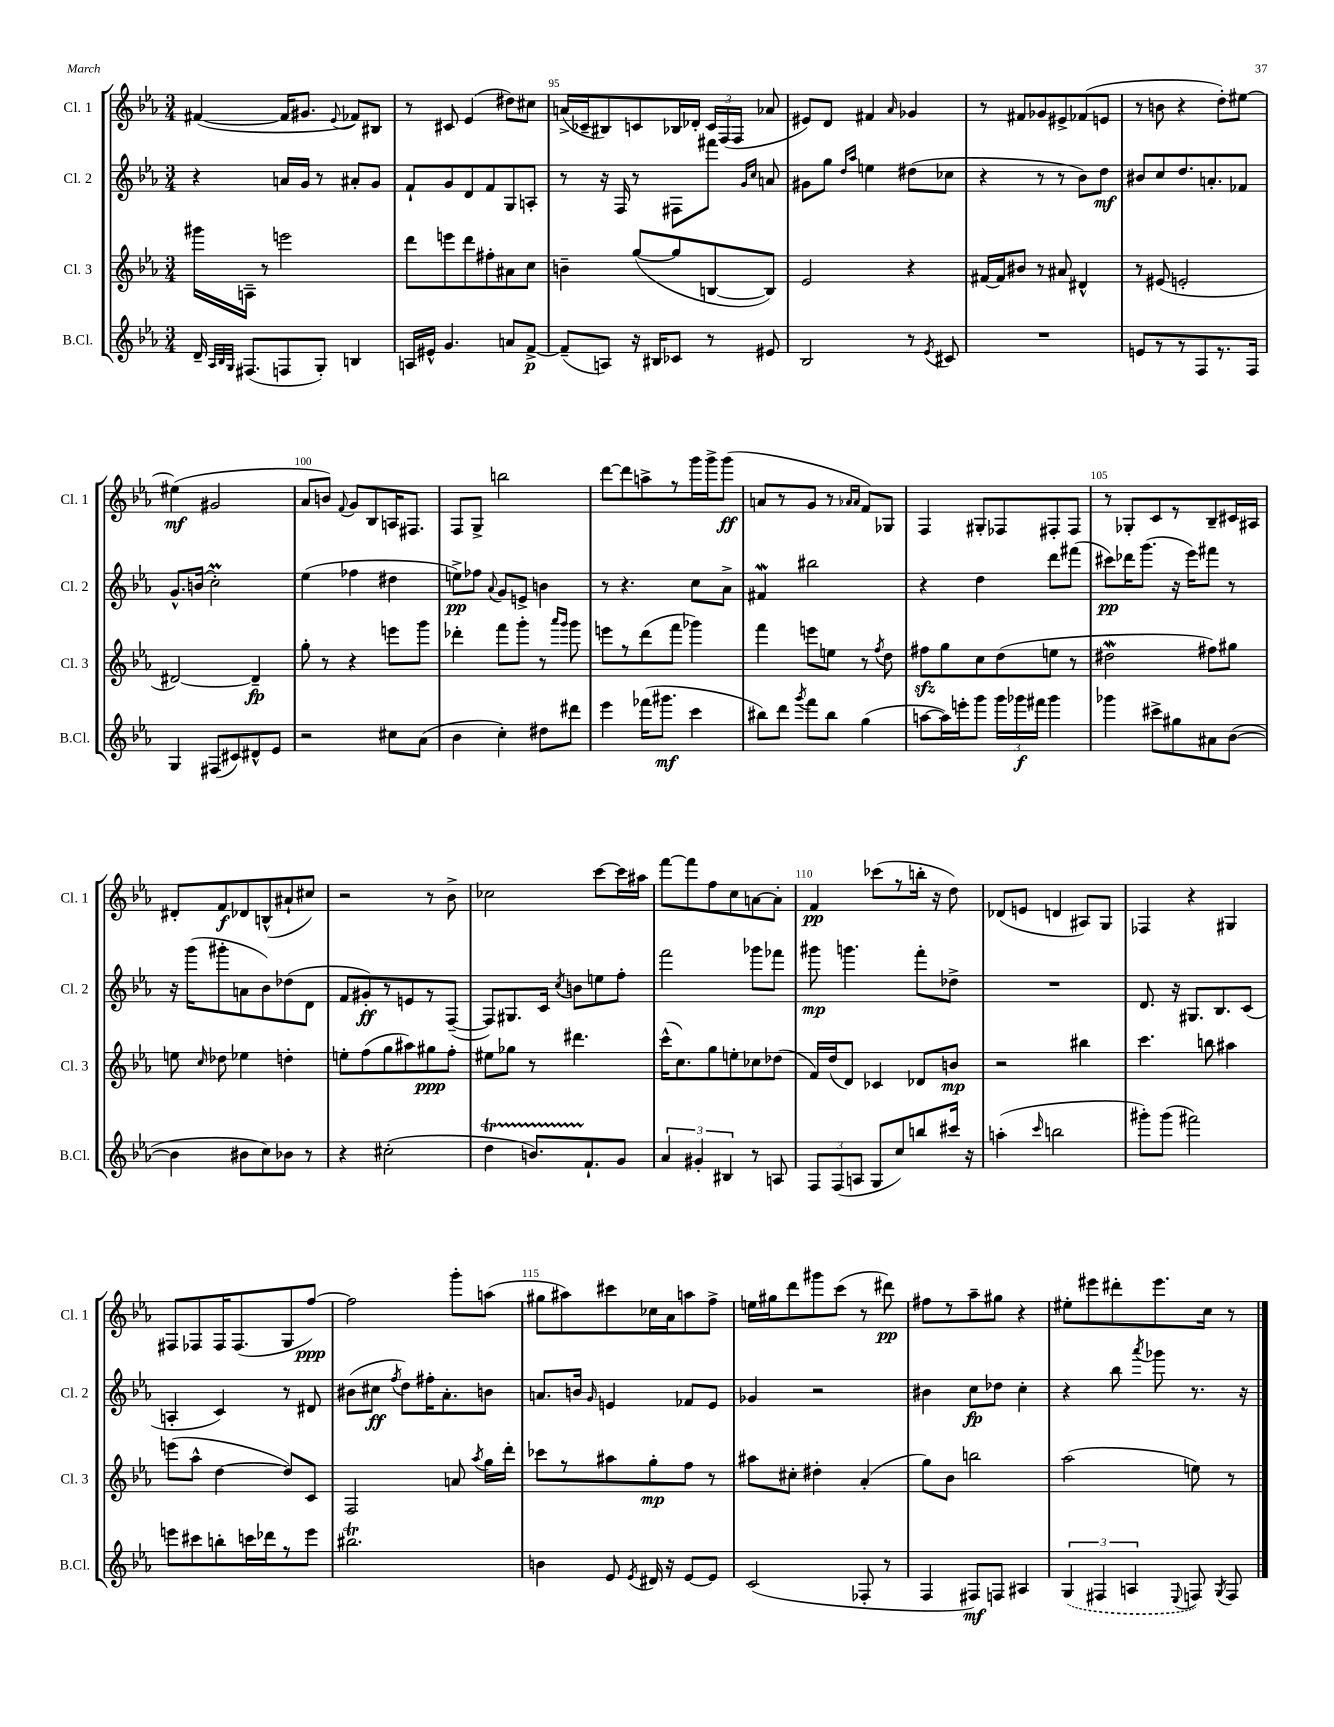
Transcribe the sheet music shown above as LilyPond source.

<<
\new StaffGroup <<
\new Staff = "s0" \with { instrumentName = "Cl. 1" shortInstrumentName = "Cl. 1" } {
    \clef treble \key ees \major \numericTimeSignature \time 3/4
    \autoBeamOff fis'4~( fis'16[ gis'8.] \appoggiatura { ees'8 } fes'8[) bis8] |
    r8 cis'8 ees'4( dis''8[) cis''8] |
    a'16[->( ces'16-- bis8) c'8 bes16 des'16]-. \tuplet 3/2 { c'16[ f16( f16] } aes'8 |
    eis'8[) d'8] fis'4 \grace { aes'16 } ges'4 |
    r8 fis'8[ ges'8 eis'8-> fes'8( e'8] |
    r8 b'8 r4 d''8[-.) eis''8]~ |
    eis''4\mf( gis'2 |
    aes'8[ b'8]) \appoggiatura { f'8 } g'8[ bes8 a16 fis8.] |
    f8[ g8]-> b''2 |
    d'''8[~ d'''8 a''8-> r8 g'''16 g'''16-> g'''8]\ff( |
    a'8[ r8 g'8] r8 \grace { aes'16[ aes'16] } f'8[) ges8] |
    f4 gis8[-. fes8 fis8-. fis8] |
    r8 ges8[-. c'8 r8 bes8-- cis'16 ais16] |
    dis'8[-. f'8\f des'8 b8-^( ais'8-! cis''8]) |
    r2 r8 bes'8-> |
    ces''2 c'''8[~ c'''16 ais''16] |
    f'''8[~ f'''8 f''8 c''8 a'8~ a'8]-. |
    f'4\pp ces'''8[( r8 b''16]-. r16 d''8) |
    des'8[( e'8] d'4 ais8[) g8] |
    fes4 r4 gis4 |
    fis8[ fes8 fes16 fes8.( g8 f''8]~\ppp) |
    f''2 g'''8[-. a''8]( |
    gis''8[ ais''8) cis'''8 ces''16 aes'16 a''8 f''8]-> |
    e''16[ gis''16 d'''8 gis'''8 c'''8]( r8 dis'''8\pp) |
    fis''8[ r8 aes''8-- gis''8] r4 |
    eis''8[-. eis'''8 dis'''8-. eis'''8. c''16] r8 \bar "|." |
}
\new Staff = "s1" \with { instrumentName = "Cl. 2" shortInstrumentName = "Cl. 2" } {
    \clef treble \key ees \major \numericTimeSignature \time 3/4
    \autoBeamOff r4 a'16[ g'16] r8 ais'8[-. g'8] |
    f'8[-! g'8 d'8 f'8 g8 a8]-. |
    r8 r16 f16 r8 fis8[ fis'''8] \grace { g'16[ c''16] } a'8 |
    gis'8[ g''8] \grace { d''16[ aes''16] } e''4 dis''8[( ces''8] |
    r4 r8 r8 bes'8[) d''8]\mf |
    bis'8[ c''8 d''8. a'8.-. fes'8] |
    g'8.[-^ b'16]( c''2-.\prall) |
    ees''4( fes''4 dis''4 |
    e''8[->\pp) fes''8] \appoggiatura { aes'8 } g'8[ e'8]-> b'4 |
    r8 r4. c''8[ aes'8]-> |
    fis'4\mordent bis''2 |
    r4 d''4 d'''8[ fis'''8]( |
    cis'''8[\pp) des'''16 g'''8.]( r16 ees'''16[) fis'''8] r8 |
    r16 g'''16[( gis'''8-. a'8 bes'8) des''8( d'8] |
    f'8[ gis'8-.\ff) r8 e'8 r8 f8]~--( |
    f8[) gis8. c'16] \acciaccatura { c''8 } b'8[ e''8 f''8]-. |
    f'''2 ges'''8[ fes'''8] |
    gis'''8\mp g'''4. f'''8[-. des''8]-> |
    R2. |
    d'8. r16 gis8.[ bes8. c'8]( |
    a4-. c'4) r8 dis'8 |
    bis'8[( cis''8]\ff \acciaccatura { f''8 } d''8[) fis''16-. aes'8.-. b'8] |
    a'8.[ b'16] \grace { g'16 } e'4 fes'8[ e'8] |
    ges'4 r2 |
    bis'4 c''8[\fp des''8] c''4-. |
    r4 bes''8 \acciaccatura { aes'''8 } ges'''8 r8. r16 \bar "|." |
}
\new Staff = "s2" \with { instrumentName = "Cl. 3" shortInstrumentName = "Cl. 3" } {
    \clef treble \key ees \major \numericTimeSignature \time 3/4
    \autoBeamOff gis'''16[ a16]-- r8 e'''2 |
    d'''8[ e'''8 d'''8 fis''8-. ais'8 c''8] |
    b'4-- g''8[~( g''8 b8~ b8]) |
    ees'2 r4 |
    fis'16[~ fis'16 bis'8] r8 ais'8 dis'4-^ |
    r8 eis'8( e'2-. |
    dis'2~) dis'4--\fp |
    g''8-. r8 r4 e'''8[ g'''8] |
    des'''4-. f'''8[ g'''8]-. r8 \grace { aes'''16[ g'''16] } g'''8 |
    e'''8[ r8 d'''8( f'''8] ges'''4) |
    f'''4 e'''8[ e''8] r8 \acciaccatura { f''8 } d''8 |
    fis''8[\sfz g''8 c''8 d''8( e''8] r8 |
    dis''2\mordent fis''8[) gis''8] |
    e''8 \grace { c''16 } des''8 ees''4 d''4-. |
    e''8[-. f''8( g''8 ais''8) gis''8\ppp f''8]-. |
    eis''8[ ges''8] r8 dis'''4. |
    c'''16[-^( c''8.) g''8 e''8-. ces''8 des''8]( |
    f'16[) d''16( d'8]) ces'4 des'8[ b'8]\mp |
    r2 bis''4 |
    c'''4. b''8 ais''4 |
    e'''8[( aes''8]-^ d''4~ d''8[) c'8] |
    f2 a'8 \acciaccatura { aes''8 } g''16[ d'''16]-. |
    ces'''8[ r8 ais''8 g''8-.\mp f''8] r8 |
    ais''8[ cis''8]-. dis''4-. aes'4-.( |
    g''8[) bes'8] b''2 |
    aes''2( e''8) r8 \bar "|." |
}
\new Staff = "s3" \with { instrumentName = "B.Cl." shortInstrumentName = "B.Cl." } {
    \clef treble \key ees \major \numericTimeSignature \time 3/4
    \autoBeamOff d'16-- \grace { aes32[ bes32 g32] } fis8.[( f8 g8]-.) b4 |
    a16[ eis'16]-^ g'4. a'8[ f'8]~->\p |
    f'8[--( a8]) r16 bis16[ ces'8] r8 eis'8 |
    bes2 r8 \acciaccatura { ees'8 } cis'8 |
    R2. |
    e'8[ r8 r8 f8 r8. f16] |
    g4 fis8[( cis'8) dis'8-^ ees'8] |
    r2 cis''8[ aes'8]( |
    bes'4 c''4-.) dis''8[ dis'''8] |
    ees'''4 fes'''16[( gis'''8.]\mf c'''4 |
    bis''8[) d'''8] \acciaccatura { g'''8 } f'''8[ bis''8] g''4( |
    a''8[~ a''16) e'''16-. g'''8] \tuplet 3/2 { g'''16[ ges'''16\f fis'''16] } ges'''4 |
    ges'''4 cis'''8[-> gis''8 ais'8 bes'8]~( |
    bes'4 bis'8[ c''8) bes'8] r8 |
    r4 cis''2-.( |
    d''4\startTrillSpan b'8.[) f'8.-!\stopTrillSpan g'8] |
    \tuplet 3/2 { aes'4 gis'4-. bis4 } r8 a8 |
    \tuplet 3/2 { f8[ f8( a8] } g8[ c''8) b''8 cis'''16] r16 |
    a''4-.( \grace { c'''16 } b''2 |
    gis'''8[-.) gis'''8]( fis'''2) |
    e'''8[ cis'''8 b''8-. c'''16 des'''16 r8 e'''8] |
    bis''2.\trill |
    b'4 ees'8 \acciaccatura { ees'8 } dis'16 r16 ees'8[~ ees'8] |
    c'2( fes8-. r8 |
    f4 fis8[\mf) f8] ais4 |
    \tuplet 3/2 { \once \slurDashed g4( fis4 a4 } \appoggiatura { ees8 } f8) \acciaccatura { g8 } f8 \bar "|." |
}
>>
>>
\layout { \context { \Score currentBarNumber = #93 \override BarNumber.break-visibility = ##(#f #t #t) barNumberVisibility = #(every-nth-bar-number-visible 5) } }
